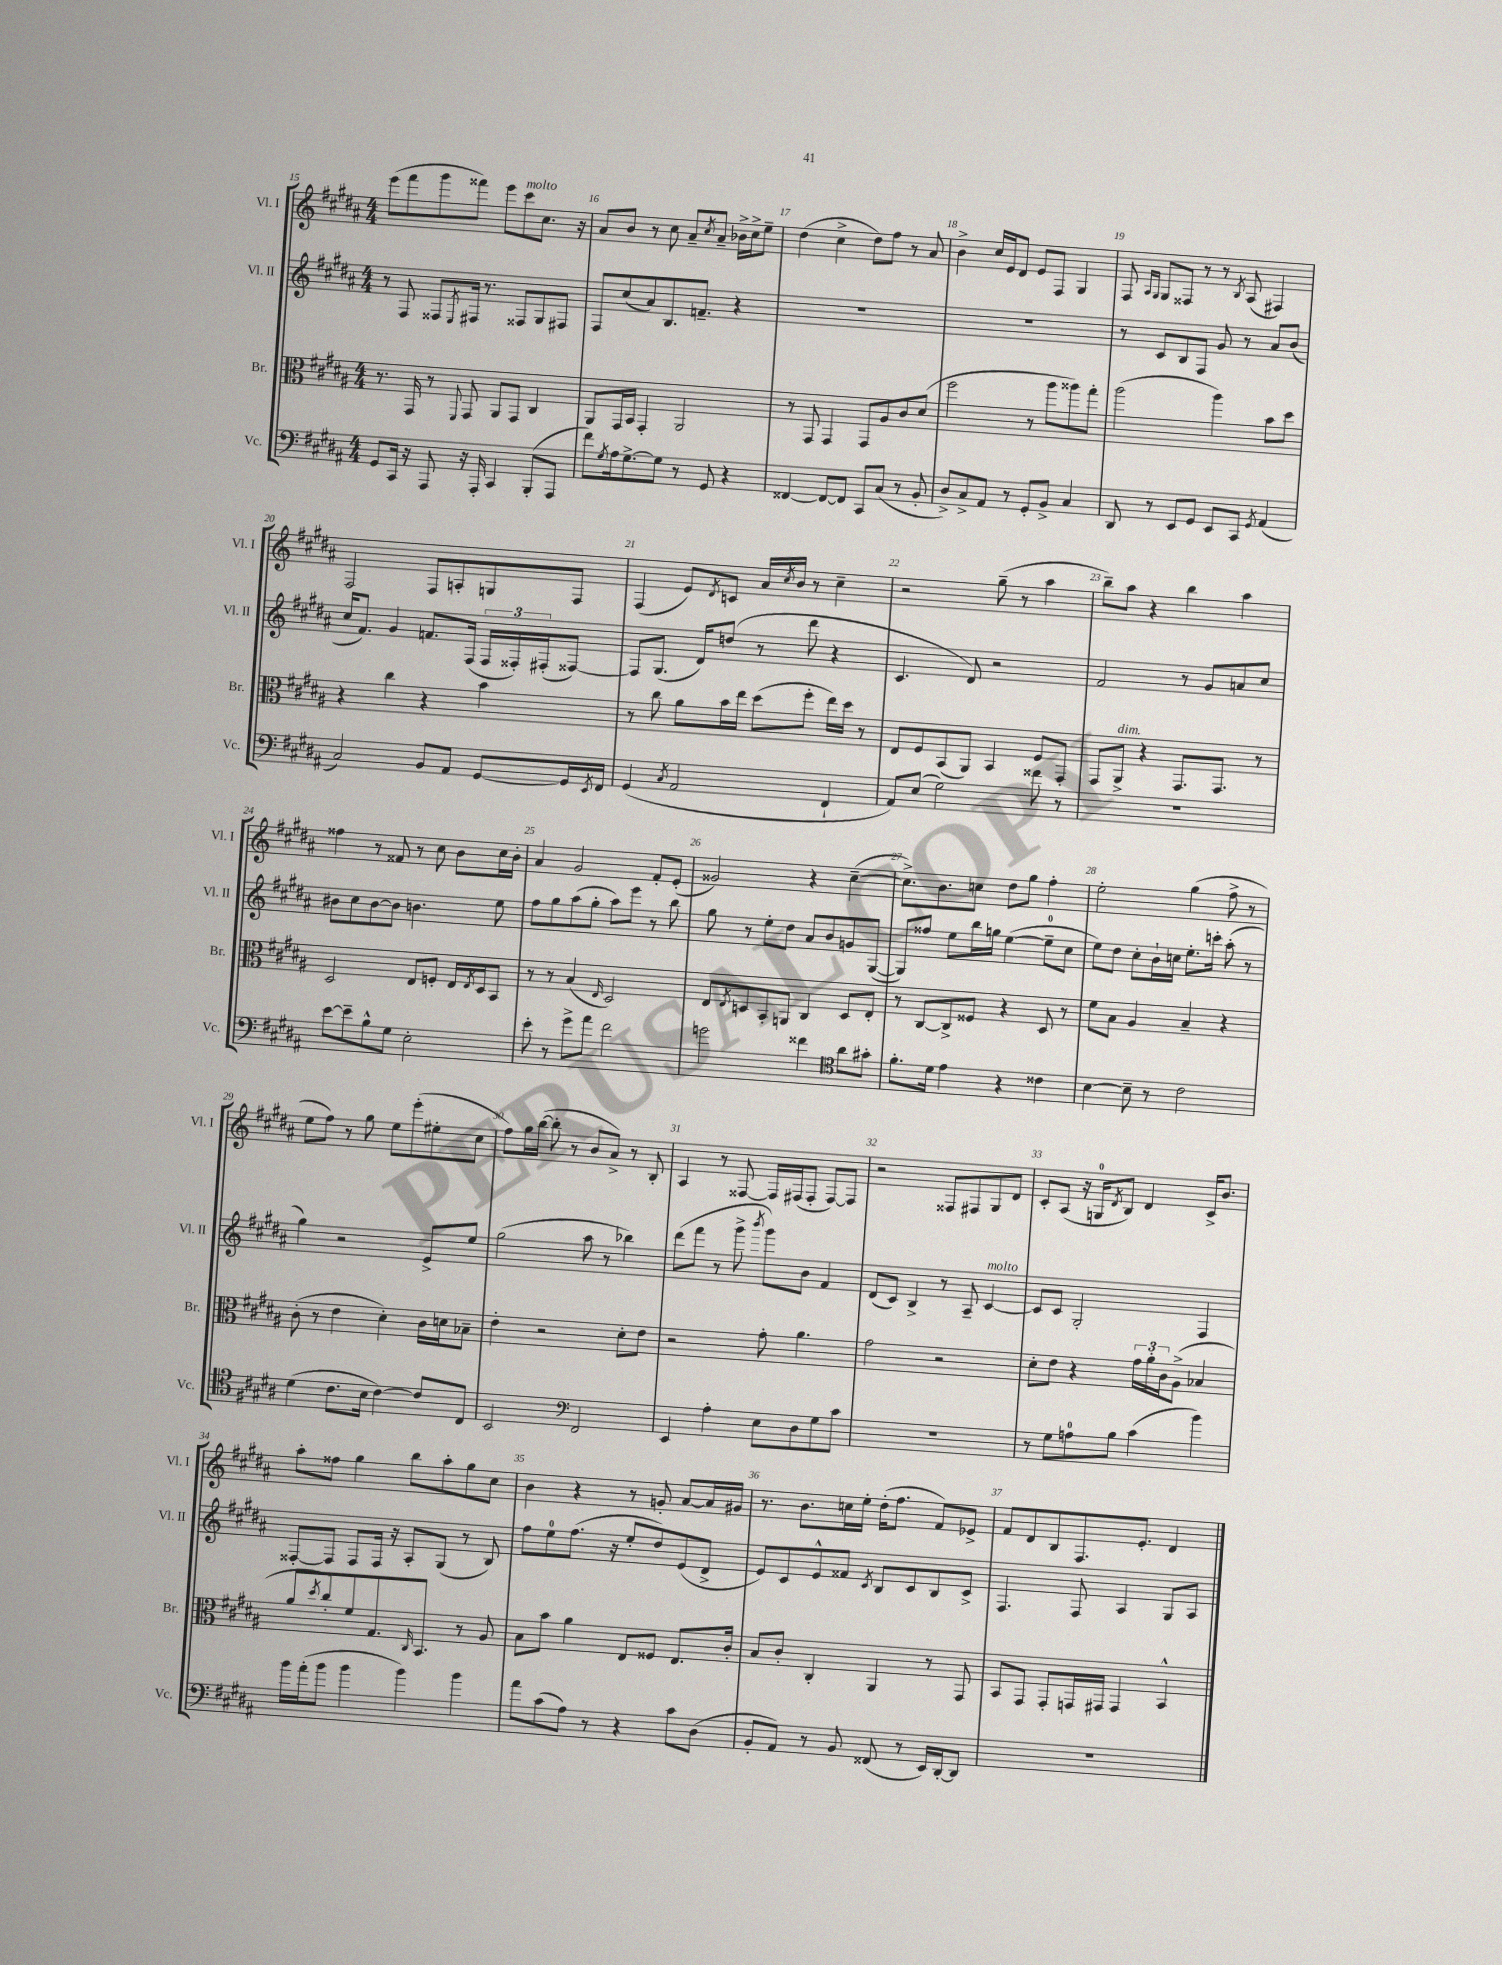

**kern	**kern	**kern	**kern
*part4	*part3	*part2	*part1
*staff4	*staff3	*staff2	*staff1
*I"Vc.	*I"Br.	*I"Vl. II	*I"Vl. I
*I'Vc.	*I'Br.	*I'Vl. II	*I'Vl. I
*clefF4	*clefC3	*clefG2	*clefG2
*k[f#c#g#d#a#]	*k[f#c#g#d#a#]	*k[f#c#g#d#a#]	*k[f#c#g#d#a#]
*M4/4	*M4/4	*M4/4	*M4/4
=15	=15	=15	=15
8GG#/L	8.r	8r	(8eee\L
16CC#/Jk	.	8F#/	8fff#\
16r	16GG#/	.	.
8AAA#/	8r	8F##X/L	8ggg#\
.	8qqFF#/	8qE/	.
16r	8GG#/	16F#X/Jk	8fff##X\J)
16AAA#'/	.	8.r	.
4CC#/	8AA#/L	.	8eee\L
!	!	!	!LO:TX:a:i:t=molto
.	8GG#/J	8F##X/L	8ccc#\
(8BBB'/L	4C#/	8G#/	8.cc#\J
8AAA#/J	.	8F#X/J	.
.	.	.	16r
=16	=16	=16	=16
8f#\L)	8AA#/L	8F#/L	8a#/L
8qG#/	.	.	.
16A#\k	16GG#/L	(8cc#/	8b/J
[8.G#^\	16BB/JJ	.	.
.	4GG#'/	8a#/)	8r
8G#\J]	.	8.B/	8cc#\
8r	2AA#/	.	8a#~/L
.	.	8.fn~/J	.
.	.	.	8qcc#/
8GG#/	.	.	8a#~/J
4r	.	4r	16b-X^\LL
.	.	.	16cc#^\J
.	.	.	8ee~\J
=17	=17	=17	=17
[4FF##X/	8r	1r	(4dd#\
.	8GG#/	.	.
8FF##/L_	4GG#/	.	4cc#^\
8FF##/J]	.	.	.
8CC#/L	8GG#/L	.	8dd#\L)
(8C#/J	8A#/	.	8ff#\J
8r	8c#/	.	8r
8BB'/	(8d#/J	.	8a#/
=18	=18	=18	=18
8D#^/L)	2ff#\	1r	4b^\
8C#^/	.	.	.
8AA#/J	.	.	16cc#/LL
.	.	.	16e/J
8r	.	.	8d#/J
8GG#'/L	8r	.	8e/L
8BB^/J	8aa#\L	.	8F#/J
4C#/	8aa##X\)	.	4G#/
.	8gg#'\J	.	.
=19	=19	=19	=19
8DD#/	(2aa#\	8r	8F#/
.	.	.	16qqA#/LL
.	.	.	16qqG#/JJ
8r	.	8c#/L	8G#/L
8EE/L	.	8B/	8F##X/J
8GG#/J	.	8F#/J	8r
8EE/L	4aa#\)	8g#/	8r
.	.	.	8qB/
8CC#/J	.	8r	(8A#/
8qGG#/	.	.	.
(4AA#/	8b\L	8a#/L	4F#X/)
.	8dd#\J	(8b/J	.
!!LO:LB:g=z
=20	=20	=20	=20
2C#/)	4r	16cc#/KL	2F#/
.	.	8.f#/J)	.
.	4cc#\	4g#/	.
8BB/L	4r	8.fn/L	8F#/L
8AA#/J	.	.	8An'/
.	.	(16F#/Jk	.
[8GG#/L	4b\	24F#/LL	8Gn/
.	.	24F##X'/)	.
.	.	(24F#X'/J	.
16GG#/L]	.	[8F##X/J)	8F#/J
8qEE/	.	.	.
16FF#/JJ	.	.	.
=21	=21	=21	=21
(4GG#/	8r	8F##/L]	(4F#/
.	8cc#\	(8.G#/J	.
8qC#/	.	.	.
2AA#/	8a#\L	.	8e/L)
.	.	16d#/KL)	.
.	.	.	8qd#/
.	16b\L	(8ddn/J	8cn/J
.	16ee\JJ	.	.
.	(8dd#\L	8r	16a#/LL
.	.	.	8qcc#/
.	.	.	16b/JJ
.	8ff#'\J	8ddd#\	8r
4FF#`/	16ee\LL)	4r	4cc#~\
.	16dd#\JJ	.	.
.	8r	.	.
=22	=22	=22	=22
8AA#/L)	8E/L	4.c#/	2r
(8E/J	8F#/	.	.
2G#\)	(8BB/	.	.
.	8AA#/J)	8d#/)	.
.	4BB/	2r	(8gg#~\
.	.	.	8r
8f##X\	8F#/L	.	4aa#\
8r	8GG#'/J	.	.
=23	=23	=23	=23
1r	8GG#/L	2f#/	8bb~\L)
!	!LO:TX:a:i:t=dim.	!	!
.	8AA#^/J	.	8aa#\J
.	4r	.	4r
.	8.GG#/L	8r	4bb\
.	.	8g#/L	.
.	8.GG#/J	.	.
.	.	8an/	4aa#\
.	8r	8cc#/J	.
!!LO:LB:g=z
=24	=24	=24	=24
[8e\L	2D#/	8b#X\L	4ff##X\
8e~\]	.	8cc#\	.
8B^^\	.	[8b#\	8r
8G#\J	.	8b#\J]	8f##X/
2E'\	8E/L	4.bn\	8r
.	8Fn'/J	.	8cc#\
.	16E/LL	.	8b\L
.	8qE/	.	.
.	16D#/J	.	.
.	8BB/J	8ee\	16cc#\L
.	.	.	16b'\JJ
=25	=25	=25	=25
8e'\	8r	8ff#\L	4a#/
8r	8r	8gg#\	.
8g#^\L	(4B/	(8aa#\	2g#/
8a#\J	.	8gg#'\J	.
.	16qqE/	.	.
2f#\	2D#/)	8aa#\L)	.
.	.	8eee\J	.
.	.	8r	8f#'/L
.	.	8bb\	(8e'/J
=26	=26	=26	=26
2gn\	8E/L	8gg#\	2g##X/)
.	8qE/	.	.
.	8Dn/	8r	.
.	8BB'/	8ee'\L	.
.	8AAn/J	8dd#\J	.
4f##X\	4C#/	8a#/L	4r
.	.	8b/	.
*clefC4	*	*	*
8a#\L	8D/L	8gn/	([4cc#~\
8g#X'\J	8E'/J	([8G#/J	.
=27	=27	=27	=27
8.f#'\L	8r	8G#/L])	8.cc#^\L])
.	[8C#/L	8ff##X/J	.
16d#\Jk	.	.	8.b\
4e\	8C#^/]	8ee\L	.
.	8F##X/J	16bb\L	8ccn\J
.	.	16ggn\JJ	.
4r	4r	([4ee\	8dd#\L
.	.	.	8gg#\J
4c##X\	8D#/	8ee~\L]	4ff#'\
.	8r	8cc#\J	.
=28	=28	=28	=28
[4B\	8f#\L	8ee\L)	2ee'\
.	8B\J	8dd#\J	.
8B~\]	4A#/	8cc#'\L	.
8r	.	16b`\L	.
.	.	16ccn\JJ	.
2c#\	4B~/	8.ee'\L	(4gg#\
.	.	16cccn'\Jk	.
.	4r	(8aa#'\	8ff#^\
.	.	8r	8r
!!LO:LB:g=z
=29	=29	=29	=29
(4d#\	(8c#'\	4gg#\)	8ee\L
.	8r	.	8ff#\J)
8.c#\L	4e\	2r	8r
.	.	.	8gg#\
16B\Jk	.	.	.
[4c#\)	4d#'\)	.	8ee\L
.	.	.	(8eee'\
8c#/L]	16c#\LL	8e^/L	8ee#X'\
.	16dn\J	.	.
8C#/J	8B-X~\J	8ee/J	8cc#\J
=30	=30	=30	=30
2BB/	4e'\	(2gg#\	8ff#\L)
.	.	.	16gg#\L
.	.	.	([16bb\JJ
.	2r	.	8bb'\]
.	.	.	8r
*clefF4	*	*	*
2FF#/	.	8aa#\	8b/L
.	.	8r	8a#^/J)
.	8d#'\L	4bb-X\)	8r
.	8e\J	.	8B'/
=31	=31	=31	=31
4EE/	2r	(8ddd#\L	4A#/
.	.	8fff#\J	.
4A#'\	.	8r	8r
.	.	8ggg#^\	[8F##X/
.	.	8qbbb/	.
8E\L	8g#'\	8ggg#\L)	16F##/LL]
.	.	.	(16F#X/J
8D#\	4.a#\	8b\J	8F#'/J
8G#\	.	4f#/	[8F#/L)
8c#\J	.	.	8F#/J]
=32	=32	=32	=32
1r	2g#\	(8d#/L	2r
.	.	8c#/J)	.
.	.	4B^/	.
.	2r	8r	8F##X/L
.	.	8A#~/	8F#X/
!	!	!LO:TX:a:i:t=molto	!
.	.	[4c#/	8G#/
.	.	.	8d#/J
=33	=33	=33	=33
8r	8d#'\L	8c#/L]	8c#'/L
8G#\L	8e\J	8c#/J	(8A#/J
8An\	4r	2G#'/	16r
.	.	.	16Gn/KL
.	.	.	8qd#/
8B\J	.	.	8B/J)
(4c#\	24g#\LL	.	4d#/
.	24a#'\	.	.
.	24c#\J	.	.
.	(8A#^\J	.	.
4b\)	4B-X/	4F#/	16c#^/KL
.	.	.	8.b/J
!!LO:LB:g=z
=34	=34	=34	=34
16b\LL	8a#/L	[8F##X'/L	8aa#'\L
(16a#'\J	.	.	.
.	8qdd#/	.	.
8b\J	8cc#'/)	8F##/J]	8ff##X\J
4b\	8f#/	8F##/L	4gg#\
.	8.G#/	16F##/Jk	.
.	.	16r	.
4b\)	.	8A#'/L	8bb\L
.	16qqC#/	.	.
.	8.BB/J	.	.
.	.	(8G#/J	8aa#'\
4b\	8r	8r	8gg#\
.	8A#/	8B/)	8cc#\J
=35	=35	=35	=35
8a#\L	8B\L	8ff#\L	4b\
(8c#\	8b\J	8ee\	.
8A#\J)	4a#\	(8.ff#\J	4r
8r	.	.	.
.	.	16r	.
4r	8E/L	8ee'/L	8r
.	8F##X/J	8dd#/)	8gn'/
8c#\L	8.E/L	(8e/	[8a#/L
(8D#\J	.	8d#^/J	16a#/L]
.	16c#'/Jk	.	16g#X/JJ
=36	=36	=36	=36
8BB'/L	8B/L	8e/L)	8.r
8AA#/J)	8c#'/J	8c#/	.
.	.	.	8.b\L
8r	4C#'/	8e^^/	.
8BB/	.	8f##X/J	16ccn\L
.	.	.	16ee'\JJ
.	.	8qc#/	.
(8FF##X/	4AA#/	8B/L	(16dd#'\KL
.	.	.	8.ff#\J
8r	.	8c#/	.
16EE/LL)	8r	8B/	8f#/L)
[16DD#'/J	.	.	.
8DD#/J]	8GG#/	8c#^/J	8e-X^/J
=37	=37	=37	=37
1r	8BB/L	4.F#/	8f#/L
.	8GG#/J	.	8d#/
.	8GG#'/L	.	8B/
.	16GGn/L	8F#/	8.F#/
.	16GG#X/JJ	.	.
.	4GG#/	4A#/	.
.	.	.	8.e'/J
.	4BB^^/	8G#/L	4d#/
.	.	8A#/J	.
==	==	==	==
*-	*-	*-	*-
